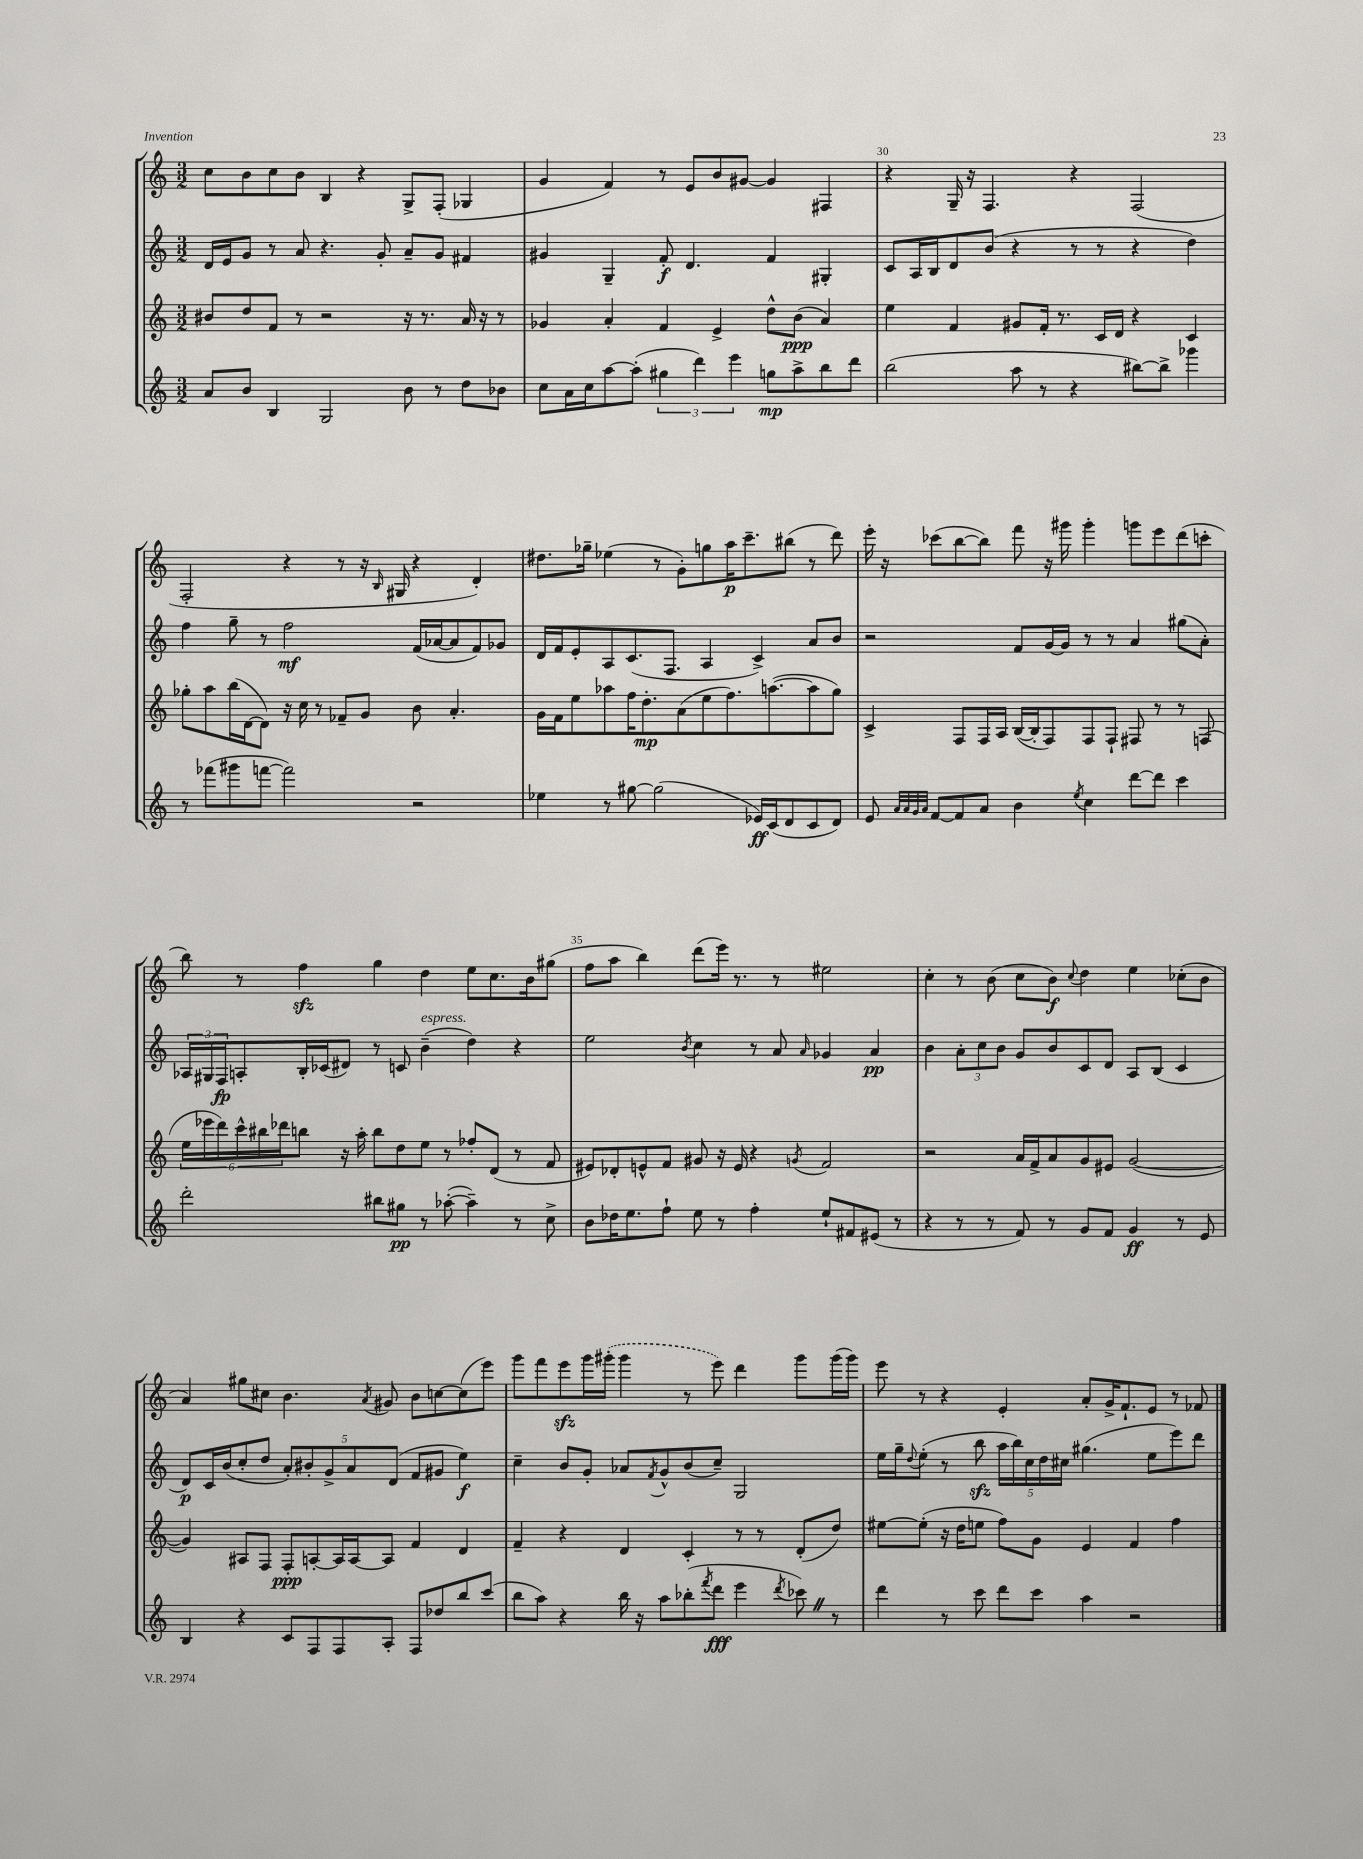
<<
\new StaffGroup <<
\new Staff = "s0" {
    \clef treble \key c \major \numericTimeSignature \time 3/2
    c''8 b'8 c''8 b'8 b4 r4 g8-> f8-.( ges4 |
    g'4 f'4) r8 e'8 b'8 gis'8~ gis'4 fis4 |
    r4 g16-- r16 f4. r4 f2( |
    f2-. r4 r8 r16 \grace { b16 } gis16 r4 d'4-.) |
    dis''8. ges''16-- ees''4( r8 g'8-.) g''8 a''16\p c'''8.-- bis''8( r8 d'''8) |
    e'''16-. r16 ces'''8( b''8~ b''8) f'''8 r16 gis'''16 gis'''4-. g'''8 e'''8 d'''8( c'''8-. |
    b''8) r8 f''4\sfz g''4 d''4 e''8 c''8. b'16 gis''8( |
    f''8 a''8 b''4) d'''8( e'''16) r8. r8 eis''2 |
    c''4-. r8 b'8( c''8 b'8\f) \appoggiatura { c''8 } d''4 e''4 ces''8-.( b'8 |
    a'4) gis''8 cis''8 b'4. \acciaccatura { a'8 } gis'8 b'8 c''8~ c''8( e'''8) |
    g'''8 f'''8 e'''8\sfz g'''16 \once \slurDashed gis'''16-.( gis'''4 r8 e'''8) d'''4 gis'''8 gis'''16( gis'''16) |
    e'''8 r8 r4 e'4-. a'8-. g'16-> f'8.-! e'8 r8 fes'8 \bar "|." |
}
\new Staff = "s1" {
    \clef treble \key c \major \numericTimeSignature \time 3/2
    d'16 e'16 g'8 r8 a'8 r4. g'8-. a'8-- g'8 fis'4 |
    gis'4 g4-- f'8-.\f d'4. f'4 gis4-. |
    c'8 a16 b16 d'8 b'8( r4 r8 r8 r4 d''4) |
    f''4 g''8-- r8 f''2\mf f'16( aes'16~ aes'8 f'8) ges'8 |
    d'16 f'16 e'8-. a8 c'8.( f8. a4 c'4->) a'8 b'8 |
    r2 f'8 g'16~ g'16 r8 r8 a'4 gis''8( a'8-.) |
    \tuplet 3/2 { aes16 gis16 f16\fp } a8-. b16-. ces'16( dis'8) r8 c'8 b'4--^\markup { \italic "espress." }( d''4) r4 |
    e''2 \acciaccatura { b'8 } c''4 r8 a'8 \grace { a'16 } ges'4 a'4\pp |
    b'4 \tuplet 3/2 { a'8-. c''8 b'8 } g'8 b'8 c'8 d'8 a8 b8( c'4 |
    d'8\p) c'16 b'16( c''8-. d''8 \tuplet 5/4 { a'8-.) bis'8-. g'8-> a'8 d'8( } f'8 gis'8 e''4\f) |
    c''4-- b'8 g'8-. aes'8 \acciaccatura { f'8 } g'8-^ b'8( c''8--) g2 |
    e''16 g''16-- \appoggiatura { d''8 } e''8-.( r8 b''8\sfz \tuplet 5/4 { a''16 b''16) c''16 d''16 cis''16 } gis''4.( e''8 e'''8) d'''8 \bar "|." |
}
\new Staff = "s2" {
    \clef treble \key c \major \numericTimeSignature \time 3/2
    bis'8 d''8 f'8 r8 r2 r16 r8. a'16 r16 r8 |
    ges'4 a'4-. f'4 e'4-> d''8-^ b'8\ppp( a'4) |
    e''4 f'4 gis'8 f'16-. r8. c'16 d'16 r4 c'4 |
    ges''8-. a''8 b''16( d'16~ d'8) r16 c''16 r8 fes'8-- g'8 b'8 a'4.-. |
    g'16 f'16 e''8 aes''8 f''16 d''8.-.\mp a'8( e''8 f''8.) a''8.~( a''8 g''8) |
    c'4-> f8 f16 a16 b16~( b16-. f8) f8 f8-! fis8 r8 r8 f8( |
    \tuplet 6/4 { e''16 ees'''16 d'''16) c'''16-^ bis''16 des'''16 } b''8 r16 a''16-. b''8 d''8 e''8 r8 fes''8-. d'8( r8 f'8 |
    eis'8) des'8-. e'8-^ f'8 gis'8 r16 e'16 r4 \acciaccatura { g'8 } f'2 |
    r2 a'16 f'16-> a'8 g'8 eis'8 g'2~( |
    g'4) ais8 f8 f8-.\ppp a8~-. a16 a16~ a8 f'4 d'4 |
    f'4-- r4 d'4 c'4-. r8 r8 d'8-.( d''8) |
    eis''8~ eis''8-.( r16 d''16 e''8 f''8) g'8 e'4 f'4 f''4 \bar "|." |
}
\new Staff = "s3" {
    \clef treble \key c \major \numericTimeSignature \time 3/2
    a'8 b'8 b4 g2 b'8 r8 d''8 bes'8 |
    c''8 a'16 c''16 a''8~ a''8-.( \tuplet 3/2 { gis''4 d'''4) e'''4 } g''8\mp a''8-> b''8 d'''8 |
    b''2( a''8 r8 r4 bis''8~) bis''8-> ges'''4 |
    r8 fes'''8( gis'''8 f'''8~ f'''2) r2 |
    ees''4 r8 gis''8~ gis''2( ees'16\ff) c'16( d'8 c'8 d'8) |
    e'8 \grace { a'32 a'32 g'32 a'32 } f'8~ f'8 a'8 b'4 \acciaccatura { e''8 } c''4 d'''8~ d'''8 c'''4 |
    d'''2-. bis''8 gis''8\pp r8 aes''8~-.( aes''4--) r8 c''8-> |
    b'8 des''16 e''8. f''8-! e''8 r8 f''4-. e''8-! fis'8 eis'8( r8 |
    r4 r8 r8 f'8) r8 g'8 f'8 g'4\ff r8 e'8 |
    b4 r4 c'8 f8 f8 a8-. f8 des''8 b''8 c'''8( |
    b''8 a''8) r4 b''16 r16 a''8 bes''8-.( \acciaccatura { f'''8 } d'''8\fff e'''4 \acciaccatura { d'''8 } ces'''8) \once \override BreathingSign.text = \markup { \musicglyph "scripts.caesura.straight" } \breathe r8 |
    d'''4 r8 c'''8 d'''8 c'''8 a''4 r2 \bar "|." |
}
>>
>>
\layout { \context { \Score currentBarNumber = #28 \override BarNumber.break-visibility = ##(#f #t #t) barNumberVisibility = #(every-nth-bar-number-visible 5) } }
